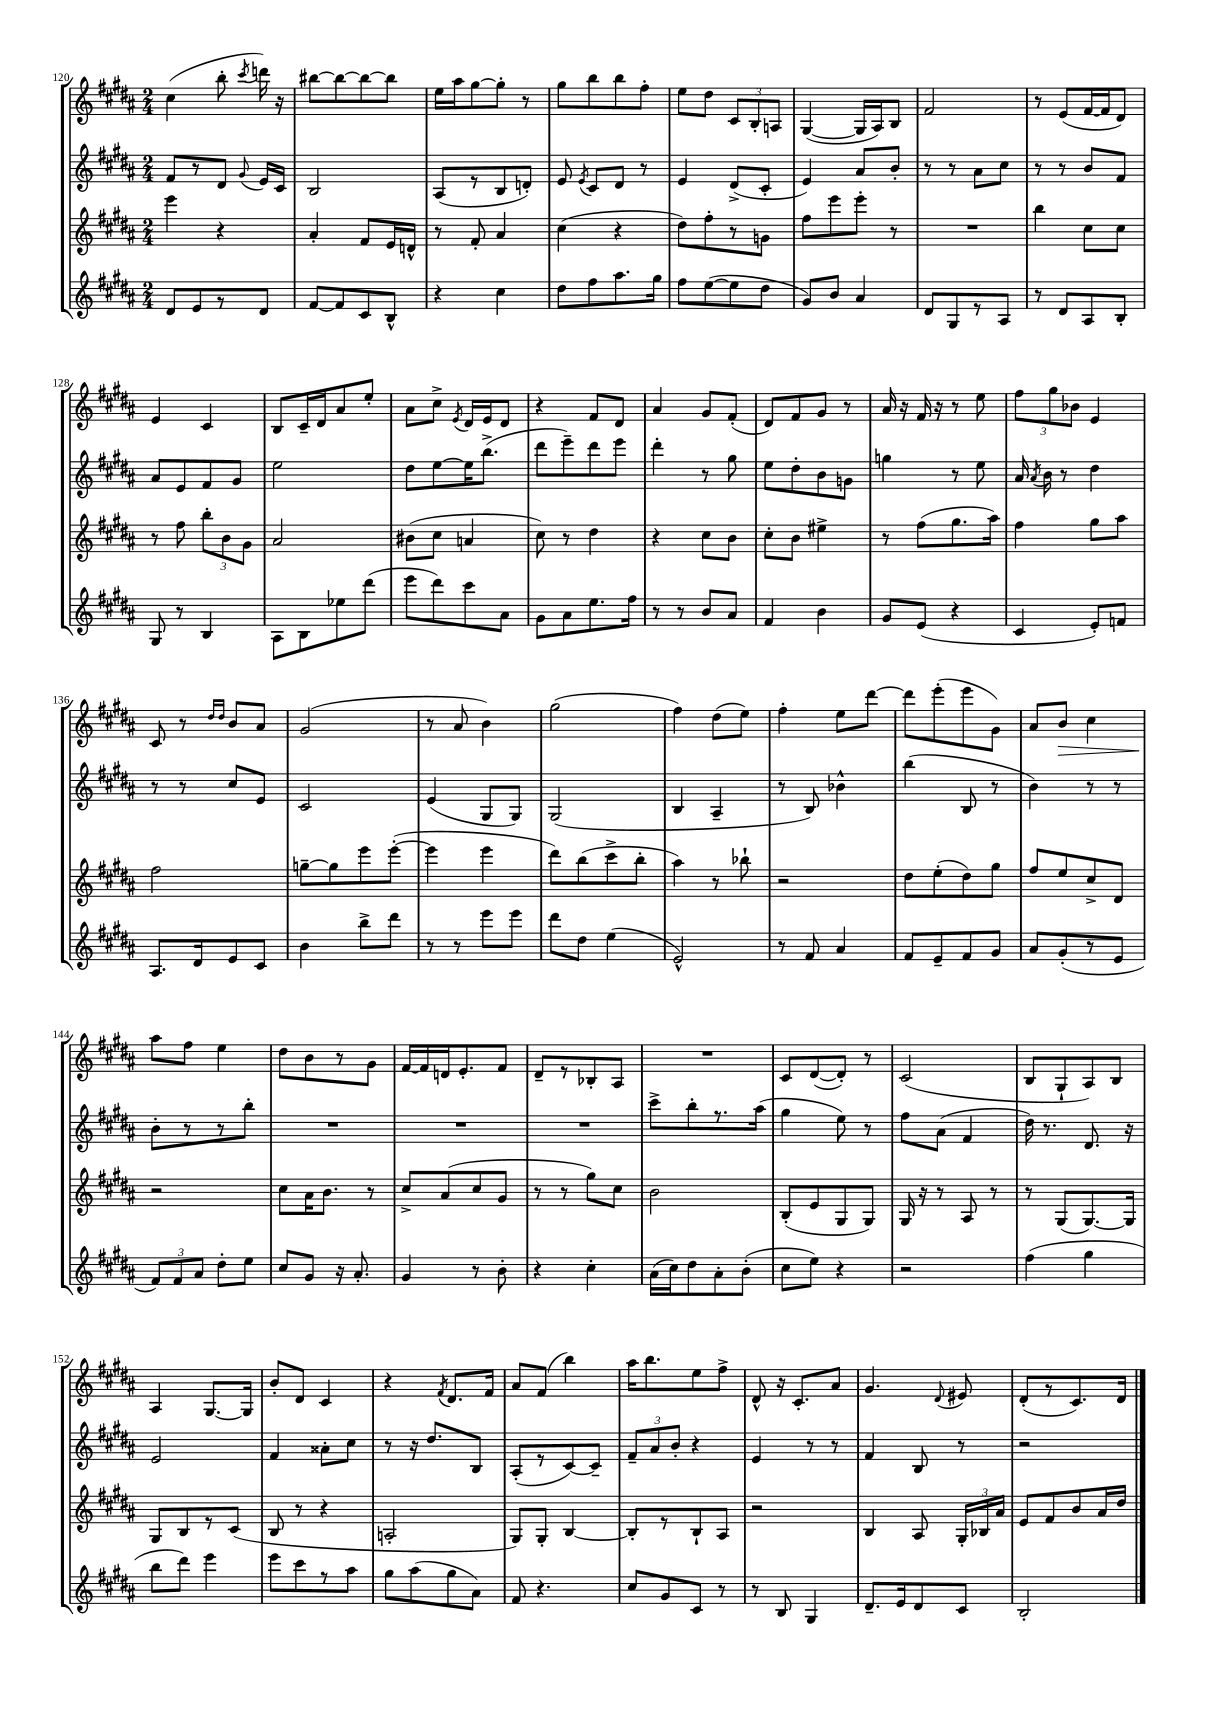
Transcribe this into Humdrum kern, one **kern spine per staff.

**kern	**kern	**kern	**kern	**dynam
*part4	*part3	*part2	*part1	*part1
*staff4	*staff3	*staff2	*staff1	*staff1
*clefG2	*clefG2	*clefG2	*clefG2	*
*k[f#c#g#d#a#]	*k[f#c#g#d#a#]	*k[f#c#g#d#a#]	*k[f#c#g#d#a#]	*
*M2/4	*M2/4	*M2/4	*M2/4	*
=120	=120	=120	=120	=120
8d#/L	4eee\	8f#/L	(4cc#\	.
8e/	.	8r	.	.
8r	4r	8d#/J	8bb'\	.
.	.	8qqg#/	8qccc#/	.
8d#/J	.	16e/LL	16dddn\)	.
.	.	16c#/JJ	16r	.
=121	=121	=121	=121	=121
[8f#/L	4a#'/	2B/	[8bb#X\L	.
8f#/]	.	.	8bb#\_	.
8c#/	8f#/L	.	8bb#\_	.
8B^^/J	16e/L	.	8bb#\J]	.
.	16dn^^/JJ	.	.	.
=122	=122	=122	=122	=122
4r	8r	(8A#/L	16ee\LL	.
.	.	.	16aa#\J	.
.	8f#'/	8r	[8gg#\	.
4cc#\	4a#/	8B/	8gg#'\J]	.
.	.	8dn'/J)	8r	.
=123	=123	=123	=123	=123
8dd#\L	(4cc#\	8e/	8gg#\L	.
.	.	8qe/	.	.
8ff#\	.	8c#/L	8bb\	.
8.aa#\	4r	8d#/J	8bb\	.
.	.	8r	8ff#'\J	.
16gg#\Jk	.	.	.	.
=124	=124	=124	=124	=124
8ff#\L	8dd#\L)	4e/	8ee\L	.
([8ee\	8ff#'\	.	8dd#\J	.
8ee\]	8r	(8d#^/L	12c#/L	.
.	.	.	12B'/	.
8dd#\J	8gn\J	8c#'/J	.	.
.	.	.	12An/J	.
=125	=125	=125	=125	=125
8g#/L)	8ff#\L	4e/)	([4G#/	.
8b/J	8eee\	.	.	.
4a#/	8eee'\J	8a#/L	16G#/LL]	.
.	.	.	16A#/J)	.
.	8r	8b'/J	8B/J	.
=126	=126	=126	=126	=126
8d#/L	2r	8r	2f#/	.
8G#/	.	8r	.	.
8r	.	8a#\L	.	.
8A#/J	.	8cc#\J	.	.
=127	=127	=127	=127	=127
8r	4bb\	8r	8r	.
8d#/L	.	8r	(8e/L	.
8A#/	8cc#\L	8b/L	[16f#/L	.
.	.	.	16f#/J]	.
8B'/J	8cc#\J	8f#/J	8d#/J)	.
!!LO:LB:g=z
=128	=128	=128	=128	=128
8G#/	8r	8a#/L	4e/	.
8r	8ff#\	8e/	.	.
4B/	12bb'\L	8f#/	4c#/	.
.	12b\	.	.	.
.	.	8g#/J	.	.
.	12g#\J	.	.	.
=129	=129	=129	=129	=129
8A#\L	2a#/	2ee\	8B/L	.
8B\	.	.	16c#~/L	.
.	.	.	16d#/J	.
8ee-X\	.	.	8a#/	.
(8ddd#\J	.	.	8ee'/J	.
=130	=130	=130	=130	=130
8eee\L	(8b#X\L	8dd#\L	8a#\L	.
8ddd#\)	8cc#\J	[8ee\	8cc#^\J	.
.	.	.	8qe/	.
8ccc#\	4an/	16ee\K]	16d#/LL	.
.	.	(8.bb^\J	16e/J	.
8a#\J	.	.	8d#/J	.
=131	=131	=131	=131	=131
8g#\L	8cc#\)	8ddd#\L	4r	.
8a#\	8r	8eee~\)	.	.
8.ee\	4dd#\	8ddd#\	8f#/L	.
.	.	8eee\J	8d#/J	.
16ff#\Jk	.	.	.	.
=132	=132	=132	=132	=132
8r	4r	4ddd#'\	4a#/	.
8r	.	.	.	.
8b/L	8cc#\L	8r	8g#/L	.
8a#/J	8b\J	8gg#\	(8f#'/J	.
=133	=133	=133	=133	=133
4f#/	8cc#'\L	8ee\L	8d#/L)	.
.	8b\J	8dd#'\	8f#/	.
4b\	4ee#X^\	8b\	8g#/J	.
.	.	8gn\J	8r	.
=134	=134	=134	=134	=134
8g#/L	8r	4ggn\	16a#/	.
.	.	.	16r	.
(8e/J	(8ff#\L	.	16f#/	.
.	.	.	16r	.
4r	8.gg#\	8r	8r	.
.	.	8ee\	8ee\	.
.	16aa#\Jk)	.	.	.
=135	=135	=135	=135	=135
4c#/	4ff#\	16a#/	12ff#\L	.
.	.	8qa#/	.	.
.	.	16b\	.	.
.	.	.	12gg#\	.
.	.	8r	.	.
.	.	.	12b-X\J	.
8e'/L)	8gg#\L	4dd#\	4e/	.
8fn/J	8aa#\J	.	.	.
!!LO:LB:g=z
=136	=136	=136	=136	=136
8.A#/L	2ff#\	8r	8c#/	.
.	.	8r	8r	.
16d#/k	.	.	.	.
.	.	.	16qqdd#/LL	.
.	.	.	16qqdd#/JJ	.
8e/	.	8cc#/L	8b/L	.
8c#/J	.	8e/J	8a#/J	.
=137	=137	=137	=137	=137
4b\	[8ggn~\L	2c#/	(2g#/	.
.	8gg\]	.	.	.
8bb^\L	8eee\	.	.	.
8ddd#\J	([8eee'\J	.	.	.
=138	=138	=138	=138	=138
8r	4eee\]	(4e/	8r	.
8r	.	.	8a#/	.
8eee\L	4eee\	8G#/L	4b\)	.
8eee\J	.	8G#/J)	.	.
=139	=139	=139	=139	=139
8ddd#\L	8ddd#\L)	(2G#/	(2gg#\	.
8dd#\J	(8bb\	.	.	.
(4ee\	8ccc#^\	.	.	.
.	8bb'\J	.	.	.
=140	=140	=140	=140	=140
2e^^/)	4aa#\)	4B/	4ff#\)	.
.	8r	4A#~/	(8dd#\L	.
.	8bb-X`\	.	8ee\J)	.
=141	=141	=141	=141	=141
8r	2r	8r	4ff#'\	.
8f#/	.	8B/)	.	.
4a#/	.	4b-X^^\	8ee\L	.
.	.	.	[8ddd#\J	.
=142	=142	=142	=142	=142
8f#/L	8dd#\L	(4bb\	8ddd#\L]	.
8e~/	(8ee'\	.	(8eee'\	.
8f#/	8dd#\)	8B/	8eee\	.
8g#/J	8gg#\J	8r	8g#\J)	.
=143	=143	=143	=143	=143
8a#/L	8ff#/L	4b\)	8a#/L	.
!	!	!	!	!LO:HP:b
(8g#'/	8ee/	.	8b/J	>
8r	8cc#^/	8r	4cc#\	.
8e/J	8d#/J	8r	.	.
!!LO:LB:g=z
=144	=144	=144	=144	=144
12f#/L)	2r	8b'\L	8aa#\L	.
12f#/	.	.	.	.
.	.	8r	8ff#\J	]
12a#/J	.	.	.	.
8dd#'\L	.	8r	4ee\	.
8ee\J	.	8bb'\J	.	.
=145	=145	=145	=145	=145
8cc#/L	8cc#\L	2r	8dd#\L	.
8g#/J	16a#\K	.	8b\	.
.	8.b\J	.	.	.
16r	.	.	8r	.
8.a#'/	.	.	.	.
.	8r	.	8g#\J	.
=146	=146	=146	=146	=146
4g#/	8cc#^/L	2r	[16f#/LL	.
.	.	.	16f#/]	.
.	(8a#/	.	16dn/J	.
.	.	.	8.e'/	.
8r	8cc#/	.	.	.
8b'\	8g#/J	.	8f#/J	.
=147	=147	=147	=147	=147
4r	8r	2r	8d#~/L	.
.	8r	.	8r	.
4cc#'\	8gg#\L)	.	8B-X'/	.
.	8cc#\J	.	8A#/J	.
=148	=148	=148	=148	=148
(16a#\LL	2b\	8ccc#^\L	2r	.
16cc#\J)	.	.	.	.
8dd#\	.	8bb'\	.	.
8a#'\	.	8.r	.	.
(8b'\J	.	.	.	.
.	.	(16aa#\Jk	.	.
=149	=149	=149	=149	=149
8cc#\L	(8B'/L	4gg#\	8c#/L	.
8ee\J)	8e/	.	([8d#/	.
4r	8G#/	8ee\)	8d#'/J])	.
.	8G#/J)	8r	8r	.
=150	=150	=150	=150	=150
2r	16G#/	8ff#\L	(2c#/	.
.	16r	.	.	.
.	8r	(8a#\J	.	.
.	8A#/	4f#/	.	.
.	8r	.	.	.
=151	=151	=151	=151	=151
(4ff#\	8r	16dd#\)	8B/L	.
.	.	8.r	.	.
.	(8G#/L	.	8G#`/	.
4gg#\	[8.G#/)	8.d#/	8A#/)	.
.	.	.	8B/J	.
.	16G#/Jk]	16r	.	.
!!LO:LB:g=z
=152	=152	=152	=152	=152
8bb\L	8G#/L	2e/	4A#/	.
8ddd#\J)	8B/	.	.	.
4eee\	8r	.	[8.G#/L	.
.	(8c#/J	.	.	.
.	.	.	16G#/Jk]	.
=153	=153	=153	=153	=153
8eee\L	8B/	4f#/	8b'/L	.
8ccc#\	8r	.	8d#/J	.
8r	4r	8a##X'\L	4c#/	.
8aa#\J	.	8cc#\J	.	.
=154	=154	=154	=154	=154
8gg#\L	2An'/	8r	4r	.
(8aa#\	.	16r	.	.
.	.	8.dd#/L	.	.
.	.	.	8qf#/	.
8gg#\	.	.	8.d#/L	.
8a#\J)	.	8B/J	.	.
.	.	.	16f#/Jk	.
=155	=155	=155	=155	=155
8f#/	8G#/L)	(8A#'/L	8a#/L	.
4.r	8G#'/J	8r	(8f#/J	.
.	[4B/	[8c#/)	4bb\)	.
.	.	8c#~/J]	.	.
=156	=156	=156	=156	=156
8cc#/L	8B'/L]	12f#~/L	16aa#\KL	.
.	.	.	8.bb\	.
.	.	12a#/	.	.
8g#/	8r	.	.	.
.	.	12b'/J	.	.
8c#/J	8B`/	4r	8ee\	.
8r	8A#/J	.	8ff#^\J	.
=157	=157	=157	=157	=157
8r	2r	4e/	8d#^^/	.
8B/	.	.	16r	.
.	.	.	8.c#'/L	.
4G#/	.	8r	.	.
.	.	8r	8a#/J	.
=158	=158	=158	=158	=158
8.d#~/L	4B/	4f#/	4.g#/	.
16e/k	.	.	.	.
8d#/	8A#/	8B/	.	.
.	.	.	8qqd#/	.
8c#/J	24G#'/LL	8r	8e#X/	.
.	24B-X/	.	.	.
.	24a#/JJ	.	.	.
=159	=159	=159	=159	=159
2B'/	8e/L	2r	(8d#'/L	.
.	8f#/	.	8r	.
.	8b/	.	8.c#/)	.
.	16a#/L	.	.	.
.	16dd#/JJ	.	16d#/Jk	.
==	==	==	==	==
*-	*-	*-	*-	*-
